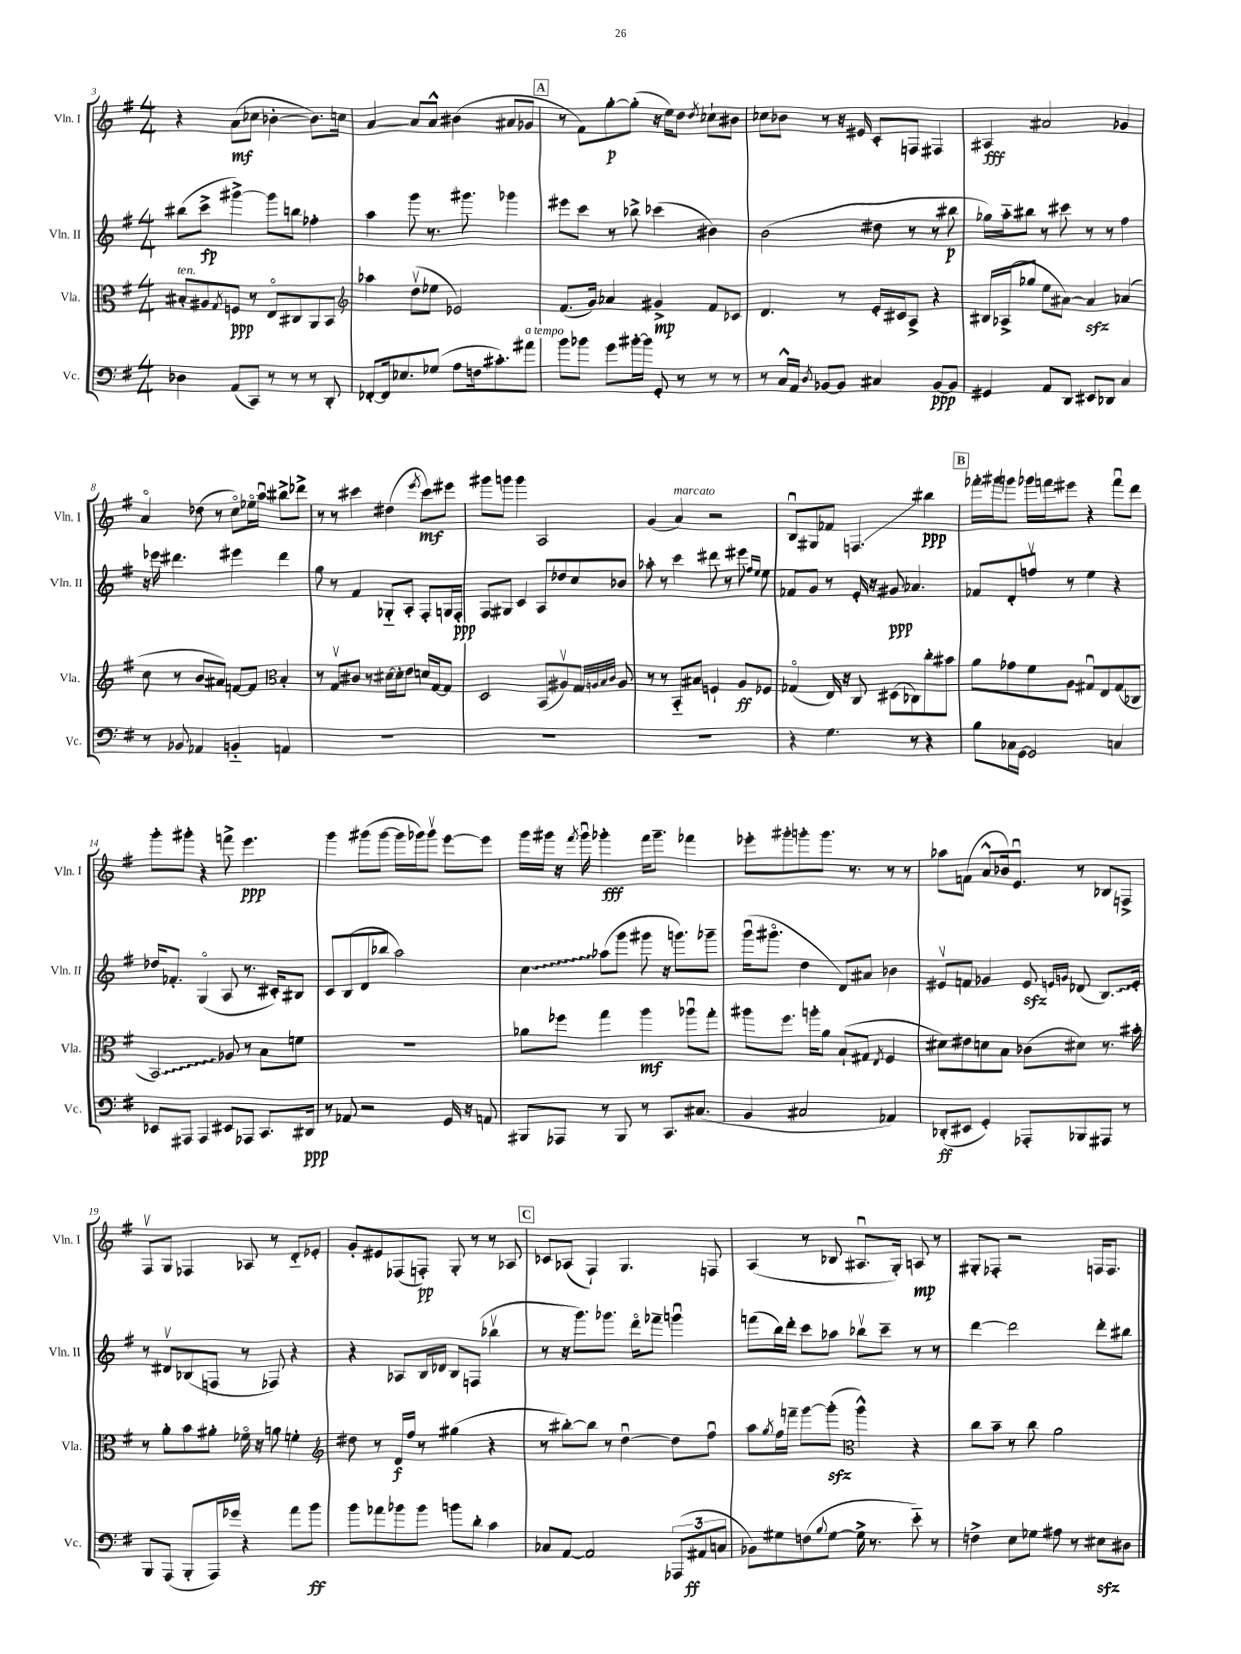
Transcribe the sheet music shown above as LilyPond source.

<<
\new StaffGroup <<
\new Staff = "s0" \with { instrumentName = "Vln. I" shortInstrumentName = "Vln. I" } {
    \clef treble \key g \major \numericTimeSignature \time 4/4
    r4 a'8\mf( ces''8 bes'4~-. bes'8.) c''16 |
    a'4~ a'8 a'8-^ bis'4( ais'8 ges'8 |
    \mark \markup { \box "A" } r8 fis'8) g''8~-.\p g''8-.( r16 e''16) d''8 \acciaccatura { d''8 } ces''8-! bis'8 |
    ces''8 bes'8 r8 r16 eis'16 c'8-. f8 fis4 |
    ais4\fff ais'2 ges'4 |
    a'4\flageolet des''8( r8 c''8\flageolet) ees''16\flageolet a''16\downbow bis''8-> des'''8-> |
    r8 r8 cis'''4 dis''4( \acciaccatura { e'''8 } cis'''8\mf) eis'''8 |
    gis'''8 g'''8 g'''4 a2 |
    g'4( a'4^\markup { \italic "marcato" }) r2 |
    b8\downbow gis8 fes'8 f4.\glissando bis''4\ppp |
    \mark \markup { \box "B" } fes'''16-. gis'''16 g'''8 ges'''16 f'''16 eis'''8 r4 f'''8\downbow d'''8 |
    g'''8-. gis'''8-. r4 f'''8-> e'''4.\ppp |
    g'''4 gis'''8( gis'''8~ gis'''16 ges'''16) ges'''8\upbow e'''8~ e'''8 |
    g'''16 gis'''16 r16 \acciaccatura { fis'''8 } gis'''16\downbow ges'''4-.\fff fis'''16 ges'''8.-- fes'''4 |
    ees'''8-. gis'''8-. g'''8-. g'''8. r8. r8 r8 |
    aes''8 f'8( a'8-^ bes'16) e'8.\downbow r8 bes8 f8-> |
    fis8\upbow g8 fes4 aes8 r8 d'8-_ ees'8-. |
    g'8-. eis'8 fes8( f8-.\pp) g8-. r8 r8 aes8 |
    \mark \markup { \box "C" } ces'8 aes8( fis4-!) g4. f8 |
    a4( r8 bes8 ais8.\downbow g16-.) a8\mp r8 |
    gis8-. fes8-. r2 f16 f8. \bar "|." |
}
\new Staff = "s1" \with { instrumentName = "Vln. II" shortInstrumentName = "Vln. II" } {
    \clef treble \key g \major \numericTimeSignature \time 4/4
    bis''8( c'''8->\fp gis'''4~->) gis'''8 b''8 fes''4-. |
    a''4 g'''8 r8. gis'''8. ges'''4 |
    \mark \markup { \box "A" } eis'''8 c'''8 r8 bes''8-> ces'''4( bis'4) |
    b'2( dis''8 r8 r8 bis''8\p |
    ges''16) a''16-_ bis''8 r8 cis'''8 r8 r8 fis''4 |
    r16 ees'''16 dis'''4. eis'''4 dis'''4 |
    g''8 r8 fis'4 ges8-_ a8-. fis8-. g16 fis16-.\ppp |
    fis8 gis8 c'4 a8 des''8 c''8 bes'8 |
    aes''8-. r8 c'''4 dis'''8 r8 eis'''8 \grace { fis''16 e''16 } e''8 |
    fes'8 g'8 r8 e'16-. r16 gis'8\ppp aes'4. |
    \mark \markup { \box "B" } fes'8 d'8-. f''8\upbow r8 e''4 r4 |
    des''16 fes'8.-. g4\flageolet( a8 r8. cis'16-.) bis8 |
    c'8 b8( d'8 bes''8 a''2) |
    \once \override Glissando.style = #'zigzag c''4\glissando aes''8( g'''8 gis'''8 r16 g'''8.) ges'''8-- |
    g'''16\downbow( gis'''8.\flageolet d''4 d'8) ais'8 bes'4 |
    eis'8\upbow f'8 ges'4 eis'8\sfz \grace { e'16 g'16 } des'8( \once \override Glissando.style = #'zigzag b8.\glissando) e'16-. |
    r8 dis'8\upbow bes8( f8 r8 fes8) r4 |
    r4 aes8 b16 des'16 b8 f8( bes''4\upbow |
    \mark \markup { \box "C" } r8 r16 g'''8.) ges'''8. d'''16\flageolet fes'''8-- g'''4\downbow |
    f'''8( b''16) d'''16-. c'''8 aes''8 bes''8\upbow c'''8-- r8 r8 |
    d'''4~ d'''2 d'''8-. bis''8 \bar "|." |
}
\new Staff = "s2" \with { instrumentName = "Vla." shortInstrumentName = "Vla." } {
    \clef alto \key g \major \numericTimeSignature \time 4/4
    bis8-.^\markup { \italic "ten." } ais8 \acciaccatura { g8 } f8\ppp r8 e8\flageolet cis8 a,8 b,8 |
    \clef treble aes''4 d''8\upbow( ees''8 ees'2) |
    \mark \markup { \box "A" } fis'8.( g'16) aes'4 gis'4->\mp fis'8 ces'8 |
    d'4. r8 e'16-. cis'16 a8-> r4 |
    bis16 aes16->( ges''8 e''8 ais'8~) ais'4\sfz aes'4( |
    c''8 r8 b'8 ais'8) f'8~ f'8 \clef alto b4-. |
    r8 g8\upbow cis'8 r8 dis'16~ dis'16-. e'8 d'16 g16~ g8 |
    d2 b,8( ais8\upbow) g8 \grace { g32 a32 b32 c'32 } a8 |
    r8 r8 b,8-_ bis8 f4-! a8\ff fes8 |
    ges4\flageolet( e16) r16 c8 dis8( ces8) c''8-. bis'8 |
    \mark \markup { \box "B" } a'8 ges'8 fis'8 a8 gis8\downbow e8 gis8( ces8 |
    \once \override Glissando.style = #'zigzag b,2\glissando) aes8 r8 b8 f'8 |
    R1 |
    aes'8 fes''8 g''4 a''4\mf aes''8\downbow g''8-. |
    ais''8 fis''8. a''16-. a'8 b8-!( gis8 \acciaccatura { e8 } fis4 |
    dis'8) eis'8 d'8 b8 ces'8( dis'8) r8. bis'16-. |
    r8 a'8-. b'8 ais'8-. fes'16\flageolet r16 a'8 f'4-. |
    \clef treble dis''8 r8 d'16\f fis''16 r8 gis''4( r4 |
    \mark \markup { \box "C" } r8 bis''8~-.) bis''8 r8 d''4~\downbow d''8 fis''8\downbow |
    a''8 \acciaccatura { g''8 } fis''16 f'''16-- g'''8~ g'''8-.\sfz( \clef alto a''4-^) r4 |
    c''8 b'8-- r8 c''8 a'2 \bar "|." |
}
\new Staff = "s3" \with { instrumentName = "Vc." shortInstrumentName = "Vc." } {
    \clef bass \key g \major \numericTimeSignature \time 4/4
    des4 a,8( c,8) r8 r8 r8 d,8-. |
    fes,8~-. fes,16 ees8. ges8( a8 f16 cis'8.-.) ais'8^\markup { \italic "a tempo" } |
    \mark \markup { \box "A" } b'8 bes'8 g'8 bis'16~-. bis'16 g,8-. r8 r8 r8 |
    r8 c16-^ a,16 \acciaccatura { d8 } bes,8~ bes,8 cis4 bes,8~\ppp bes,8 |
    gis,4 a,8 d,8 eis,8 des,8 c4 |
    r8 bes,8 aes,4 b,4-_ a,4 |
    R1 |
    R1 |
    R1 |
    r4 g4. r8 r4 |
    \mark \markup { \box "B" } b8 ces16 g,16~ g,2 c4 |
    ees,8 ais,,8 ais,,4 eis,8 aes,,8 c,8. dis,16\ppp |
    r8 aes,8 r2 g,16 r16 a,8 |
    bis,,8 aes,,8 r8 bis,,8 r8 c,8. cis8.( |
    b,4 cis2 aes,4) |
    des,8-.\ff( eis,8 g,4-.) aes,,8-. bes,,8 ais,,8 r8 |
    b,,8 a,,8( b,,8-. a,,16) ges'16 r4 a'8 b'8\ff |
    b'8 aes'8 bes'8 bes'8 b'8 d'8-. c'4 |
    \mark \markup { \box "C" } ces8 a,8~ a,2 \tuplet 3/2 { aes,,8( ais,8\ff c8 } |
    bes,8) gis8 f8( \appoggiatura { b8 } gis8~ gis16-> r8. e'8-_) r8 |
    f4-> e8 ges8 ais8 r8 eis8\sfz dis8 \bar "|." |
}
>>
>>
\layout { \context { \Score currentBarNumber = #3 } }
